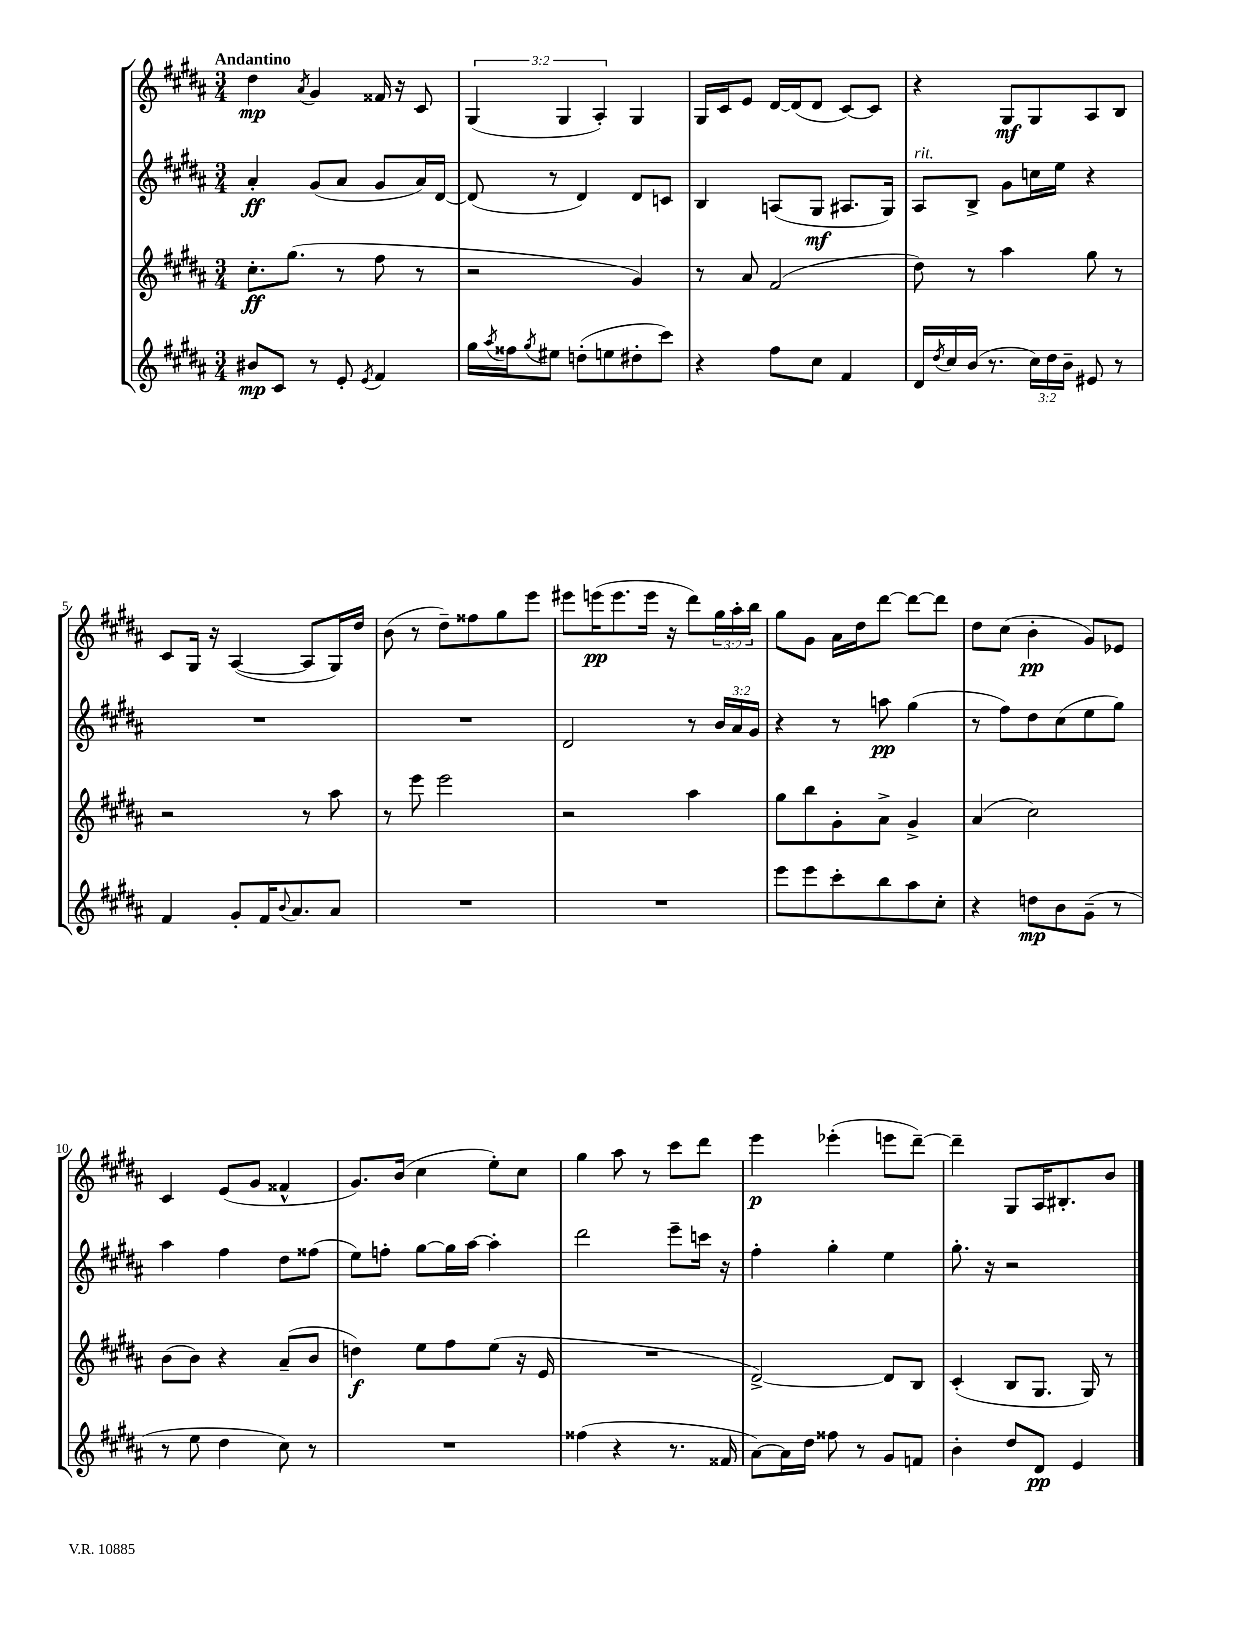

**kern	**dynam	**kern	**dynam	**kern	**dynam	**kern	**dynam
*part4	*part4	*part3	*part3	*part2	*part2	*part1	*part1
*staff4	*staff4	*staff3	*staff3	*staff2	*staff2	*staff1	*staff1
*clefG2	*	*clefG2	*	*clefG2	*	*clefG2	*
*k[f#c#g#d#a#]	*	*k[f#c#g#d#a#]	*	*k[f#c#g#d#a#]	*	*k[f#c#g#d#a#]	*
*M3/4	*	*M3/4	*	*M3/4	*	*M3/4	*
=1	=1	=1	=1	=1	=1	=1	=1
!	!	!	!	!	!	!LO:TX:a:B:t=Andantino	!
8b#X/L	mp	8.cc#'\L	ff	4a#'/	ff	4dd#\	mp
8c#/J	.	.	.	.	.	.	.
.	.	(8.gg#\J	.	.	.	.	.
.	.	.	.	.	.	8qa#/	.
8r	.	.	.	(8g#/L	.	4g#/	.
8e'/	.	8r	.	8a#/J	.	.	.
8qe/	.	.	.	.	.	.	.
4f#/	.	8ff#\	.	8g#/L	.	16f##X/	.
.	.	.	.	.	.	16r	.
.	.	8r	.	16a#/L)	.	8c#/	.
.	.	.	.	[16d#/JJ	.	.	.
=2	=2	=2	=2	=2	=2	=2	=2
16gg#\LL	.	2r	.	(8d#/]	.	(6G#/	.
8qaa#/	.	.	.	.	.	.	.
16ff##X\J	.	.	.	.	.	.	.
8qgg#/	.	.	.	.	.	.	.
8ee#X\J	.	.	.	8r	.	.	.
.	.	.	.	.	.	6G#/	.
(8ddn'\L	.	.	.	4d#/)	.	.	.
.	.	.	.	.	.	6A#'/)	.
8een\	.	.	.	.	.	.	.
8dd#X'\	.	4g#/)	.	8d#/L	.	4G#/	.
8ccc#\J)	.	.	.	8cn/J	.	.	.
=3	=3	=3	=3	=3	=3	=3	=3
4r	.	8r	.	4B/	.	16G#/LL	.
.	.	.	.	.	.	16c#/J	.
.	.	8a#/	.	.	.	8e/J	.
8ff#\L	.	(2f#/	.	(8An/L	.	[16d#/LL	.
.	.	.	.	.	.	(16d#/J]	.
8cc#\J	.	.	.	8G#/J	mf	8d#/J	.
4f#/	.	.	.	8.A#X/L	.	[8c#/L)	.
.	.	.	.	.	.	8c#/J]	.
.	.	.	.	16G#/Jk)	.	.	.
=4	=4	=4	=4	=4	=4	=4	=4
!	!	!	!	!LO:TX:a:i:t=rit.	!	!	!
16d#/LL	.	8dd#\)	.	8A#/L	.	4r	.
8qdd#/	.	.	.	.	.	.	.
16cc#/	.	.	.	.	.	.	.
(16b/JJ	.	8r	.	8B^/J	.	.	.
8.r	.	.	.	.	.	.	.
.	.	4aa#\	.	8g#\L	.	8G#/L	mf
24cc#\LL)	.	.	.	16ccn\L	.	8G#/	.
24dd#\	.	.	.	.	.	.	.
.	.	.	.	16ee\JJ	.	.	.
24b~\JJ	.	.	.	.	.	.	.
8e#X/	.	8gg#\	.	4r	.	8A#/	.
8r	.	8r	.	.	.	8B/J	.
!!LO:LB:g=z
=5	=5	=5	=5	=5	=5	=5	=5
4f#/	.	2r	.	2.r	.	8c#/L	.
.	.	.	.	.	.	16G#/Jk	.
.	.	.	.	.	.	16r	.
8g#'/L	.	.	.	.	.	([4A#/	.
16f#/K	.	.	.	.	.	.	.
8qqb/	.	.	.	.	.	.	.
8.a#/	.	.	.	.	.	.	.
.	.	8r	.	.	.	8A#/L]	.
8a#/J	.	8aa#\	.	.	.	16G#/L)	.
.	.	.	.	.	.	16dd#/JJ	.
=6	=6	=6	=6	=6	=6	=6	=6
2.r	.	8r	.	2.r	.	(8b\	.
.	.	8eee\	.	.	.	8r	.
.	.	2eee\	.	.	.	8dd#~\L)	.
.	.	.	.	.	.	8ff##X\	.
.	.	.	.	.	.	8gg#\	.
.	.	.	.	.	.	8eee\J	.
=7	=7	=7	=7	=7	=7	=7	=7
2.r	.	2r	.	2d#/	.	8eee#X\L	.
.	.	.	.	.	.	(16eeen\K	pp
.	.	.	.	.	.	8.eee\	.
.	.	.	.	.	.	16eee\Jk	.
.	.	.	.	.	.	16r	.
.	.	4aa#\	.	8r	.	8ddd#\L)	.
.	.	.	.	24b/LL	.	24gg#\L	.
.	.	.	.	24a#/	.	24aa#'\	.
.	.	.	.	24g#/JJ	.	24bb\JJ	.
=8	=8	=8	=8	=8	=8	=8	=8
8eee\L	.	8gg#\L	.	4r	.	8gg#\L	.
8eee\	.	8bb\	.	.	.	8g#\J	.
8ccc#'\	.	8g#'\	.	8r	.	16a#\LL	.
.	.	.	.	.	.	16dd#\J	.
8bb\	.	8a#^\J	.	8aan\	pp	[8ddd#\J	.
8aa#\	.	4g#^/	.	(4gg#\	.	8ddd#\L_	.
8cc#'\J	.	.	.	.	.	8ddd#\J]	.
=9	=9	=9	=9	=9	=9	=9	=9
4r	.	(4a#/	.	8r	.	8dd#\L	.
.	.	.	.	8ff#\L)	.	(8cc#\J	.
8ddn\L	mp	2cc#\)	.	8dd#\	.	4b'\	pp
8b\	.	.	.	(8cc#\	.	.	.
(8g#~\J	.	.	.	8ee\	.	8g#/L)	.
8r	.	.	.	8gg#\J)	.	8e-X/J	.
!!LO:LB:g=z
=10	=10	=10	=10	=10	=10	=10	=10
8r	.	(8b\L	.	4aa#\	.	4c#/	.
8ee\	.	8b\J)	.	.	.	.	.
4dd#\	.	4r	.	4ff#\	.	(8e/L	.
.	.	.	.	.	.	8g#/J	.
8cc#\)	.	(8a#~/L	.	8dd#\L	.	4f##X^^/	.
8r	.	8b/J	.	(8ff##X\J	.	.	.
=11	=11	=11	=11	=11	=11	=11	=11
2.r	.	4ddn\)	f	8ee\L)	.	8.g#/L)	.
.	.	.	.	8ffn'\J	.	.	.
.	.	.	.	.	.	(16b/Jk	.
.	.	8ee\L	.	[8gg#\L	.	4cc#\	.
.	.	8ff#\	.	16gg#\L]	.	.	.
.	.	.	.	[16aa#\JJ	.	.	.
.	.	(8ee\J	.	4aa#'\]	.	8ee'\L)	.
.	.	16r	.	.	.	8cc#\J	.
.	.	16e/	.	.	.	.	.
=12	=12	=12	=12	=12	=12	=12	=12
(4ff##X\	.	2.r	.	2ddd#\	.	4gg#\	.
4r	.	.	.	.	.	8aa#\	.
.	.	.	.	.	.	8r	.
8.r	.	.	.	8eee~\L	.	8ccc#\L	.
.	.	.	.	16cccn\Jk	.	8ddd#\J	.
16f##X/	.	.	.	16r	.	.	.
=13	=13	=13	=13	=13	=13	=13	=13
[8a#\L)	.	[2d#^/)	.	4ff#'\	.	4eee\	p
16a#\L]	.	.	.	.	.	.	.
16dd#\JJ	.	.	.	.	.	.	.
8ff##X\	.	.	.	4gg#'\	.	(4eee-X'\	.
8r	.	.	.	.	.	.	.
8g#/L	.	8d#/L]	.	4ee\	.	8eeen\L	.
8fn/J	.	8B/J	.	.	.	[8ddd#~\J)	.
=14	=14	=14	=14	=14	=14	=14	=14
4b'\	.	(4c#'/	.	8.gg#'\	.	4ddd#~\]	.
.	.	.	.	16r	.	.	.
8dd#/L	.	8B/L	.	2r	.	8G#/L	.
8d#/J	pp	8.G#/J	.	.	.	16A#/K	.
.	.	.	.	.	.	8.B#X'/	.
4e/	.	.	.	.	.	.	.
.	.	16G#/)	.	.	.	.	.
.	.	8r	.	.	.	8b/J	.
==	==	==	==	==	==	==	==
*-	*-	*-	*-	*-	*-	*-	*-
